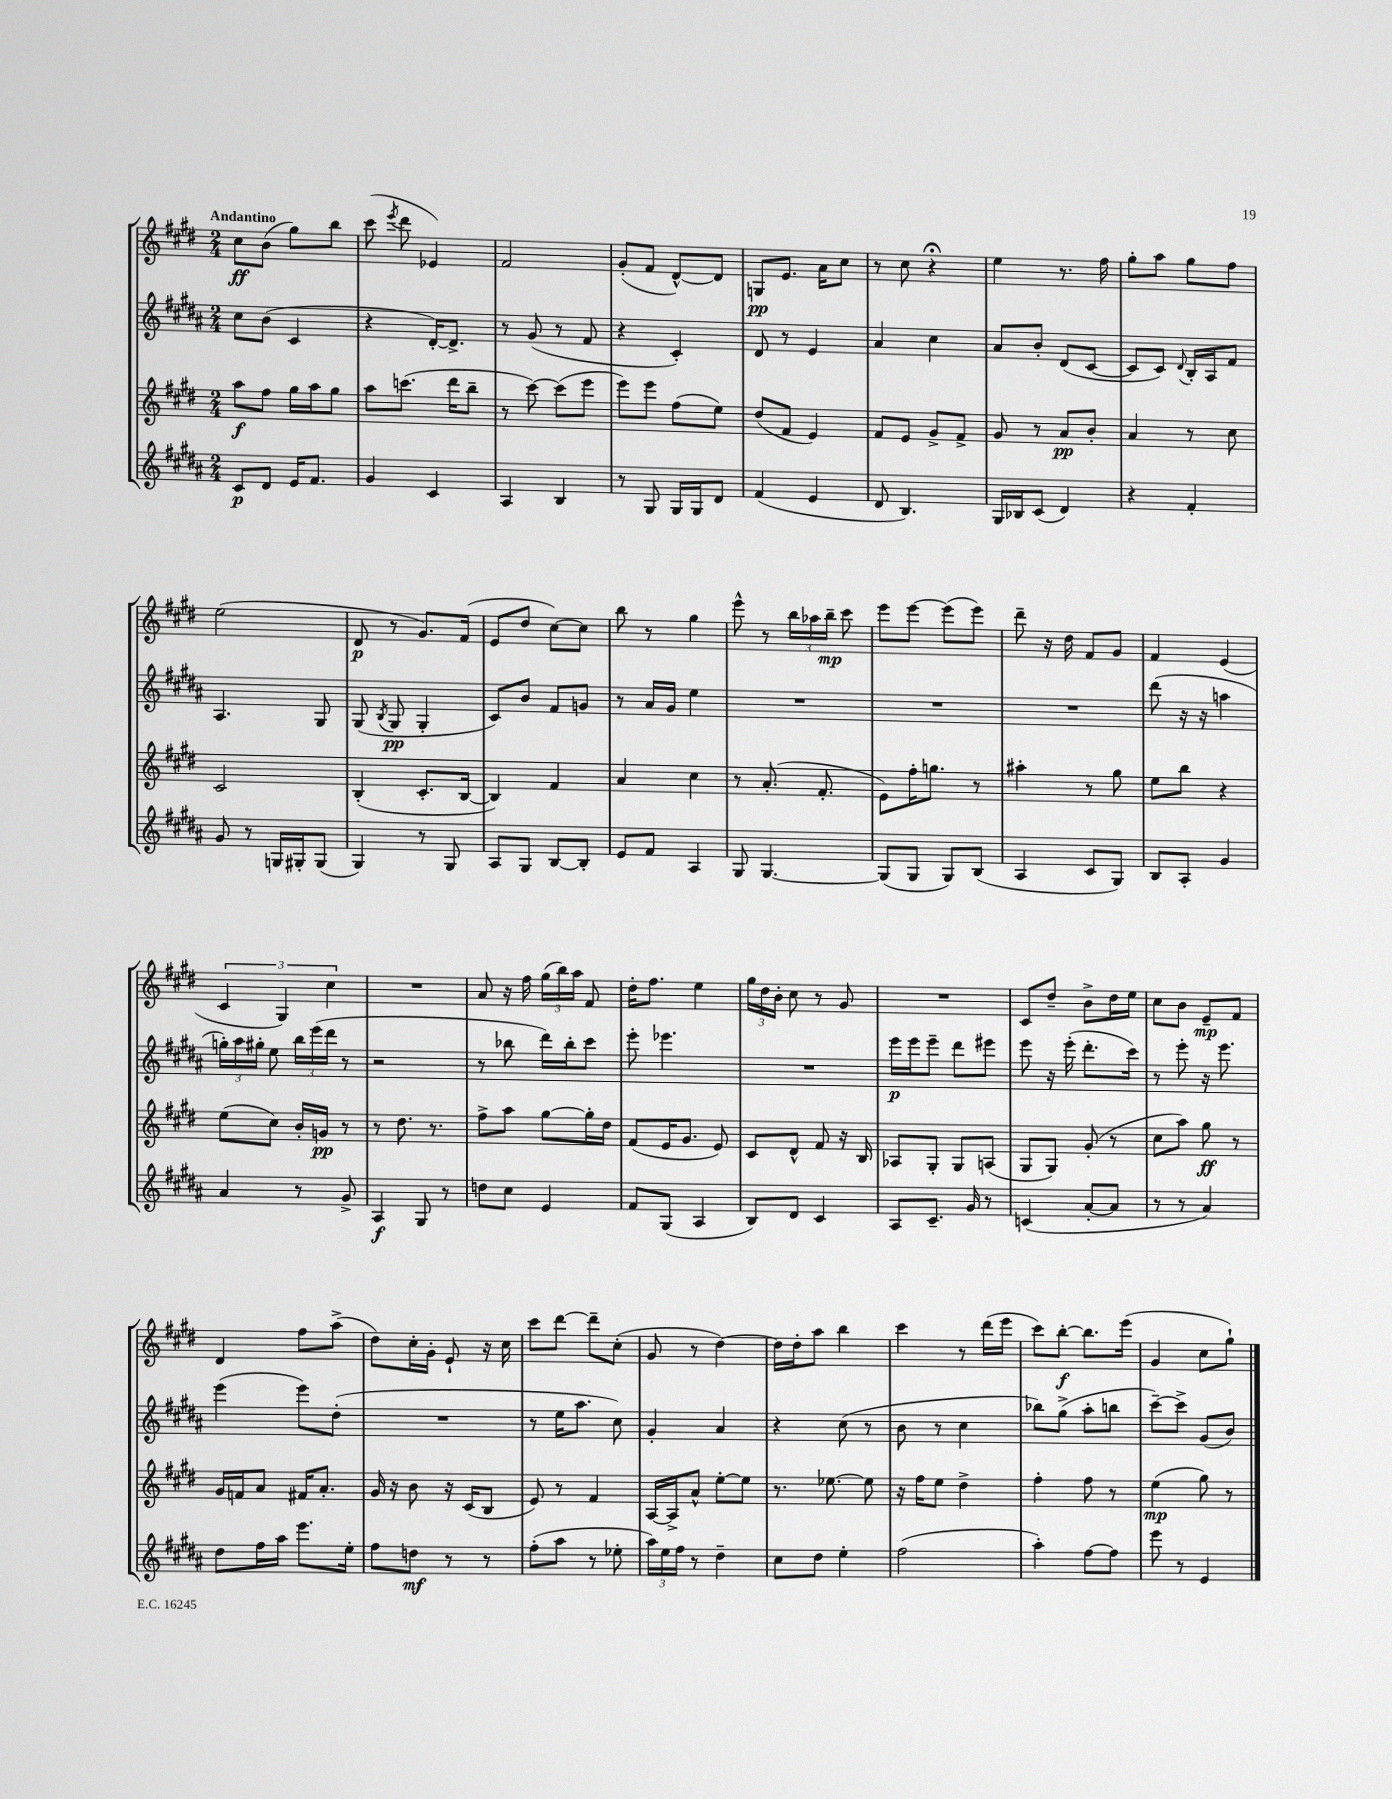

**kern	**kern	**kern	**kern
*staff4	*staff3	*staff2	*staff1
*clefG2	*clefG2	*clefG2	*clefG2
*k[f#c#g#d#a#]	*k[f#c#g#d#]	*k[f#c#g#d#a#]	*k[f#c#g#d#]
*M2/4	*M2/4	*M2/4	*M2/4
8c#	8aa	8cc#	8cc#
8d#	8ff#	(8b	(8b
16e	16gg#	4c#	8gg#)
8.f#	16aa	.	.
.	8gg#	.	8bb
=	=	=	=
4g#	8aa	4r	(8ccc#
.	.	.	8qeee
.	(8.ccc	.	8ddd#
4c#	.	[16d#')	4e-)
.	16ddd#	8.d#^]	.
.	8bb~	.	.
=	=	=	=
4A#	8r	8r	2f#
.	[8ccc#)	(8g#	.
4B	(8ccc#]	8r	.
.	8eee	8f#	.
=	=	=	=
8r	8eee)	4r	(8g#'
8G#	8eee	.	8f#
16G#	(8ff#	4c#')	[8d#^^)
16G#	.	.	.
8d#	8ee)	.	8d#]
=	=	=	=
(4f#	(8dd#	8d#	8G
.	8f#	8r	8.e
4e	4e)	4e	.
.	.	.	16a
.	.	.	8cc#
=	=	=	=
8d#	8f#	4a#	8r
4.B)	8e	.	8cc#
.	8g#^	4cc#	4r;
.	8f#^	.	.
=	=	=	=
16G#	8g#	8a#	4ee
16B-	.	.	.
(8c#	8r	8b'	.
4d#)	8a	(8d#	8.r
.	8b'	[8c#	.
.	.	.	16ff#
=	=	=	=
4r	4a	8c#]	8gg#'
.	.	8c#)	8aa
.	.	8qqd#	.
4f#'	8r	16B'	8gg#
.	.	16A#	.
.	8cc#	8f#	8ff#
=	=	=	=
8g#	2c#	4.A#	(2ee
8r	.	.	.
16G	.	.	.
16G#'	.	.	.
(8G#	.	8G#	.
=	=	=	=
4G#)	(4B'	(8G#	8d#
.	.	8qB	.
.	.	8G#	8r
8r	8.c#'	4G#'	8.g#)
8G#	.	.	.
.	[16B	.	(16f#
=	=	=	=
8A#	4B])	8c#)	8e
8G#	.	8b	8dd#
[8B	4f#	8f#	[8cc#)
8B']	.	8g	8cc#]
=	=	=	=
8e	4a	8r	8bb
8f#	.	16a#	8r
.	.	16g#	.
4A#	4cc#	4ee	4gg#
=	=	=	=
8G#	8r	2r	8eee^^
[4.G#	(8.a'	.	8r
.	.	.	24bb
.	.	.	24aa-
.	8.f#'	.	.
.	.	.	24bb~
.	.	.	8ccc#
=	=	=	=
(8G#]	8e)	2r	8eee
8G#	16ff#'	.	[8eee
.	8.gg	.	.
8G#)	.	.	(8eee]
(8B	8r	.	8eee)
=	=	=	=
4A#	4aa#'	2r	8ddd#~
.	.	.	16r
.	.	.	16dd#
8c#	8r	.	8f#
8G#)	8gg#	.	8g#
=	=	=	=
8B	8ee	(8ddd#	4f#
8A#'	8bb	16r	.
.	.	16r	.
4g#	4r	4aa	(4e
=	=	=	=
4a#	(8ee	24gg')	6c#
.	.	24aa#	.
.	.	24gg#'	.
.	8cc#)	8ee	.
.	.	.	6G#)
8r	16b'	24bb	.
.	.	(24eee	.
.	16g	.	.
.	.	24ddd#	6cc#
8g#^	8r	8r	.
=	=	=	=
4A#	8r	2r	2r
.	8.dd#	.	.
8G#	.	.	.
.	8.r	.	.
8r	.	.	.
=	=	=	=
8dd	8ff#^	8r	8a
8cc#	8aa	8bb-	16r
.	.	.	16ff#
4e	[8gg#	16ddd#)	(24gg#
.	.	.	24bb)
.	.	16bb-'	.
.	.	.	24aa
.	16gg#']	8ccc#	8f#
.	16dd#	.	.
=	=	=	=
8f#	(8f#	8eee'	16dd#'
.	.	.	8.ff#
(8G#	16e	4.eee-	.
.	8.g#	.	.
4A#	.	.	4ee
.	8e)	.	.
=	=	=	=
8B)	8c#	2r	24gg#
.	.	.	24dd#
.	.	.	24b'
8d#	8d#^^	.	8cc#
4c#	8f#	.	8r
.	16r	.	8g#
.	16B	.	.
=	=	=	=
8A#	8A-	16eee	2r
.	.	16eee	.
8.c#~	8G#'	8eee~	.
.	8G#	8ddd#	.
16g#	.	.	.
8r	(8A	8eee#	.
=	=	=	=
(4c	8G#	8eee	8c#
.	8G#)	16r	8dd#~
.	.	(16eee'	.
[8a#'	(8g#'	8.ddd#'	8b^
8a#]	8r	.	16dd#
.	.	16ccc#)	16ee
=	=	=	=
8r	8cc#	8r	8cc#
8r	8aa)	8eee'	8b
4a#)	8gg#	16r	8e~
.	.	8.eee	.
.	8r	.	8f#
=	=	=	=
8dd#	16g#	(4eee	4d#
.	16f	.	.
16ff#	8a	.	.
16aa#	.	.	.
8.eee	16f#	8eee)	8ff#
.	8.a'	.	.
.	.	(8dd#'	(8aa^
16ee'	.	.	.
=	=	=	=
8ff#	16g#	2r	8dd#)
.	16r	.	.
8dd	8b	.	16cc#'
.	.	.	16g#'
8r	16r	.	8e`
.	(16c#	.	.
8r	8B	.	16r
.	.	.	16cc#
=	=	=	=
(8ff#'	8e)	8r	8ccc#
8aa#	8r	16ee	[8ddd#
.	.	8.aa#	.
8r	4f#	.	8ddd#~]
8ee-'	.	8cc#)	(8cc#'
=	=	=	=
24aa#)	[16A	4g#'	8g#
24ee	.	.	.
.	16A^]	.	.
24ff#	.	.	.
8r	8a^^	.	8r
4dd#~	[8ee'	4a#	[4dd#)
.	8ee]	.	.
=	=	=	=
8cc#	8.r	4r	16dd#]
.	.	.	16dd#'
8dd#	.	.	8aa
.	[8.ee-	.	.
4ee'	.	(8cc#	4bb
.	8ee-]	8r	.
=	=	=	=
(2ff#	16r	8b	4ccc#
.	16ff#	.	.
.	8ee	8r	.
.	4dd#^	4cc#	8r
.	.	.	(16ddd#
.	.	.	16eee
=	=	=	=
4aa#')	4ff#'	8bb-)	8ccc#)
.	.	(8gg#^	[8bb'
[8ff#	8ff#	8aa#'	8.bb]
8ff#]	8r	8bb	.
.	.	.	(16eee
=	=	=	=
8eee	(4ee	[8ccc#~)	4g#
8r	.	8ccc#^]	.
4e	8gg#)	(8g#	8cc#
.	8r	8b)	8gg#`)
==	==	==	==
*-	*-	*-	*-
